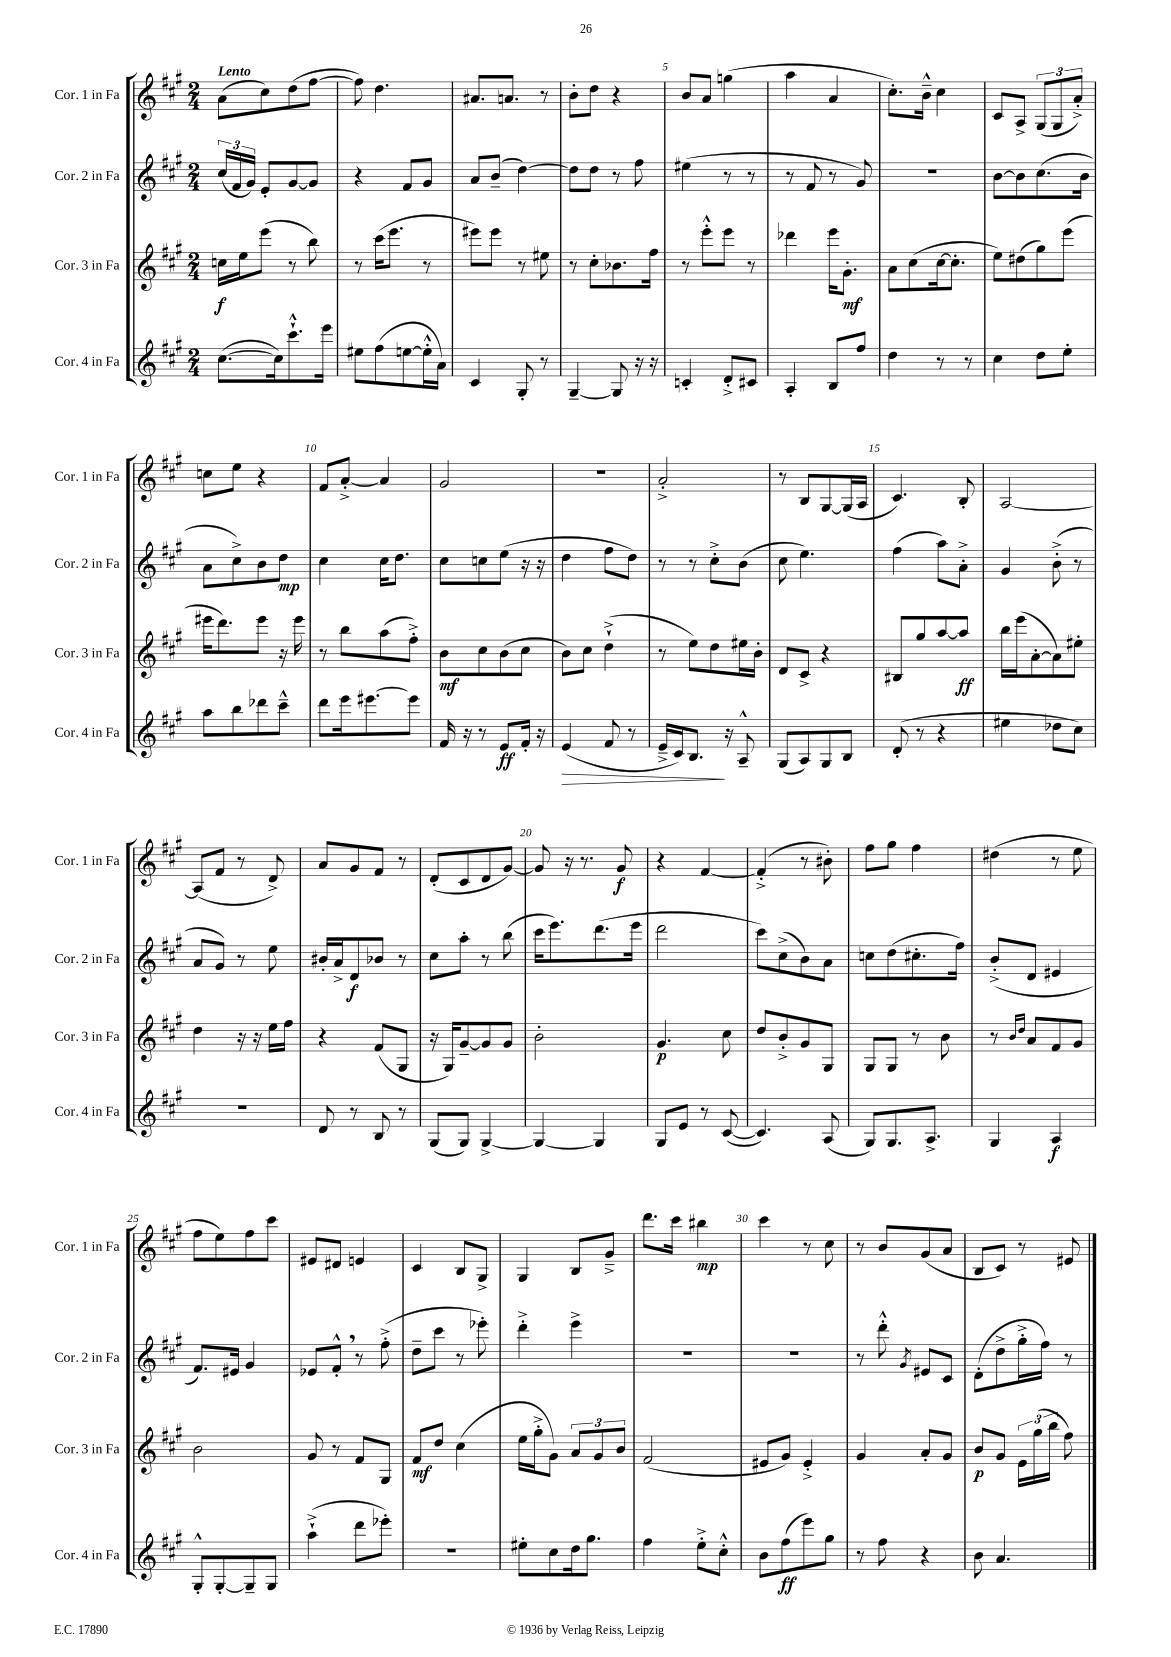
<<
\new StaffGroup <<
\new Staff = "s0" \with { instrumentName = "Cor. 1 in Fa" shortInstrumentName = "Cor. 1 in Fa" } {
    \clef treble \key a \major \numericTimeSignature \time 2/4 \tempo "Lento"
    \autoBeamOff a'8[( cis''8) d''8( fis''8]~ |
    fis''8) d''4. |
    ais'8.[ a'8.] r8 |
    b'8[-. d''8] r4 |
    b'8[ a'8] g''4( |
    a''4 a'4 |
    cis''8.[-.) b'16]---^ cis''4 |
    cis'8[ a8]-> \tuplet 3/2 { gis8[( gis8 a'8]-.->) } |
    c''8[ e''8] r4 |
    fis'8[ a'8]~-.-> a'4 |
    gis'2 |
    r2 |
    a'2-.-> |
    r8 b8[ gis8~ gis16( a16] |
    cis'4.) b8-. |
    a2~ |
    a8[( fis'8] r8 d'8->) |
    a'8[ gis'8 fis'8] r8 |
    d'8[-.( cis'8 d'8 gis'8]~) |
    gis'8 r16 r8. gis'8\f |
    r4 fis'4~ |
    fis'4-.->( r8 bis'8-.) |
    fis''8[ gis''8] fis''4 |
    dis''4( r8 e''8 |
    fis''8[ e''8) fis''8 cis'''8] |
    eis'8[ dis'8] e'4 |
    cis'4 b8[ gis8]-> |
    gis4 b8[ gis'8]---> |
    d'''8.[ cis'''16] bis''4\mp |
    cis'''4 r8 cis''8 |
    r8 b'8[ gis'8( a'8] |
    b8[ cis'8]) r8 eis'8 \bar "|." |
}
\new Staff = "s1" \with { instrumentName = "Cor. 2 in Fa" shortInstrumentName = "Cor. 2 in Fa" } {
    \clef treble \key a \major \numericTimeSignature \time 2/4
    \autoBeamOff \tuplet 3/2 { cis''16[( fis'16 gis'16]) } e'8[-. gis'8~ gis'8] |
    r4 fis'8[ gis'8] |
    a'8[ b'8]--( d''4~) |
    d''8[ d''8] r8 fis''8 |
    eis''4( r8 r8 |
    r8 fis'8 r8 gis'8) |
    r2 |
    b'8[~ b'8 cis''8.( b'16] |
    a'8[ cis''8->) b'8 d''8]\mp |
    cis''4 cis''16[ d''8.] |
    cis''8[ c''8 e''8]( r16 r16 |
    d''4 fis''8[ d''8]) |
    r8 r8 cis''8[-.-> b'8]( |
    cis''8 e''4.) |
    fis''4( a''8[) a'8]-.-> |
    gis'4 b'8-.->( r8 |
    a'8[ gis'8]) r8 e''8 |
    bis'16[-. a'16-> d'8\f bes'8] r8 |
    cis''8[ a''8]-. r8 b''8( |
    cis'''16[ e'''8.) d'''8.( e'''16] |
    d'''2 |
    cis'''8[) cis''8->( b'8) a'8] |
    c''8[ d''8( cis''8.-. fis''16]) |
    b'8[-.->( d'8] eis'4 |
    fis'8.[) eis'16] gis'4 |
    ees'8[ fis'8]-.-^ \breathe r8 fis''8-.->( |
    d''8[-- cis'''8] r8 ees'''8-.) |
    d'''4-.-> e'''4-> |
    R2 |
    R2 |
    r8 d'''8-.-^ \acciaccatura { gis'8 } eis'8[ cis'8] |
    d'8[-.( d''8-> gis''16-.-> fis''16]) r8 \bar "|." |
}
\new Staff = "s2" \with { instrumentName = "Cor. 3 in Fa" shortInstrumentName = "Cor. 3 in Fa" } {
    \clef treble \key a \major \numericTimeSignature \time 2/4
    \autoBeamOff c''16[\f e''16 e'''8]( r8 b''8) |
    r8 cis'''16[( e'''8.] r8 |
    eis'''8[) eis'''8] r8 eis''8 |
    r8 cis''8[-. bes'8. fis''16] |
    r8 e'''8[-.-^ e'''8] r8 |
    des'''4 e'''16[ gis'8.]-.\mf |
    a'8[ cis''8( cis''16~ cis''8.]-. |
    e''8[) dis''8( gis''8) e'''8]( |
    eis'''16[ d'''8.) eis'''8] r16 eis'''16 |
    r8 b''8[ a''8( fis''8]-.->) |
    b'8[\mf cis''8 b'8( cis''8] |
    b'8[) cis''8] d''4-!->( |
    r8 e''8[) d''8 eis''16 b'16]-. |
    d'8[ cis'8]-> r4 |
    bis8[ gis''8 a''8~ a''8]\ff |
    b''16[ e'''16( a'8~-. a'8) eis''8]-. |
    d''4 r16 r16 e''16[ fis''16] |
    r4 fis'8[( gis8] |
    r16 gis16[) gis'8~-- gis'8 gis'8] |
    b'2-. |
    gis'4.\p cis''8 |
    d''8[ b'8-.-> gis'8 gis8] |
    gis8[ gis8] r8 b'8 |
    r8 \grace { b'16[ d''16] } a'8[ fis'8 gis'8] |
    b'2 |
    gis'8 r8 fis'8[ gis8] |
    fis'8[\mf d''8] cis''4( |
    e''16[ gis''16-.-> gis'8]) \tuplet 3/2 { a'8[ gis'8 b'8] } |
    fis'2( |
    eis'8[ gis'8]) eis'4-.-> |
    gis'4 a'8[-. gis'8] |
    b'8[\p gis'8] \tuplet 3/2 { e'16[ gis''16( b''16] } fis''8) \bar "|." |
}
\new Staff = "s3" \with { instrumentName = "Cor. 4 in Fa" shortInstrumentName = "Cor. 4 in Fa" } {
    \clef treble \key a \major \numericTimeSignature \time 2/4
    \autoBeamOff cis''8.[~( cis''16) cis'''8.-!-^ e'''16] |
    eis''8[ fis''8( e''8~ e''16-.-^ a'16]) |
    cis'4 gis8-. r8 |
    gis4~-- gis8 r16 r16 |
    c'4-. d'8[-.-> cis'8] |
    a4-. b8[ fis''8] |
    d''4 r8 r8 |
    cis''4 d''8[ e''8]-. |
    a''8[ b''8 des'''8 cis'''8]---^ |
    d'''8[ e'''16 eis'''8.~ eis'''8] |
    fis'16 r16 r8 e'8[\ff fis'16]-. r16 |
    e'4\>( fis'8 r8 |
    e'16[---> cis'16) b8.]\! r16 a8---^ |
    gis8[( a8) gis8 b8] |
    d'8-.( r8 r4 |
    eis''4 des''8[ cis''8]) |
    R2 |
    d'8 r8 b8 r8 |
    gis8[( gis8]) gis4~-> |
    gis4~ gis4 |
    gis8[ e'8] r8 cis'8~( |
    cis'4.) a8( |
    gis8[) gis8. a8.]-> |
    gis4 a4\f |
    gis8[-.-^ gis8~-. gis8-- gis8] |
    a''4-!->( d'''8[ ees'''8]-.) |
    R2 |
    eis''8[-. cis''8 d''16 gis''8.] |
    fis''4 e''8[-.-> cis''8]-.-^ |
    b'8[ fis''8\ff( e'''8) gis''8] |
    r8 fis''8 r4 |
    b'8 a'4. \bar "|." |
}
>>
>>
\layout { \context { \Score \override BarNumber.break-visibility = ##(#f #t #t) barNumberVisibility = #(every-nth-bar-number-visible 5) } }
